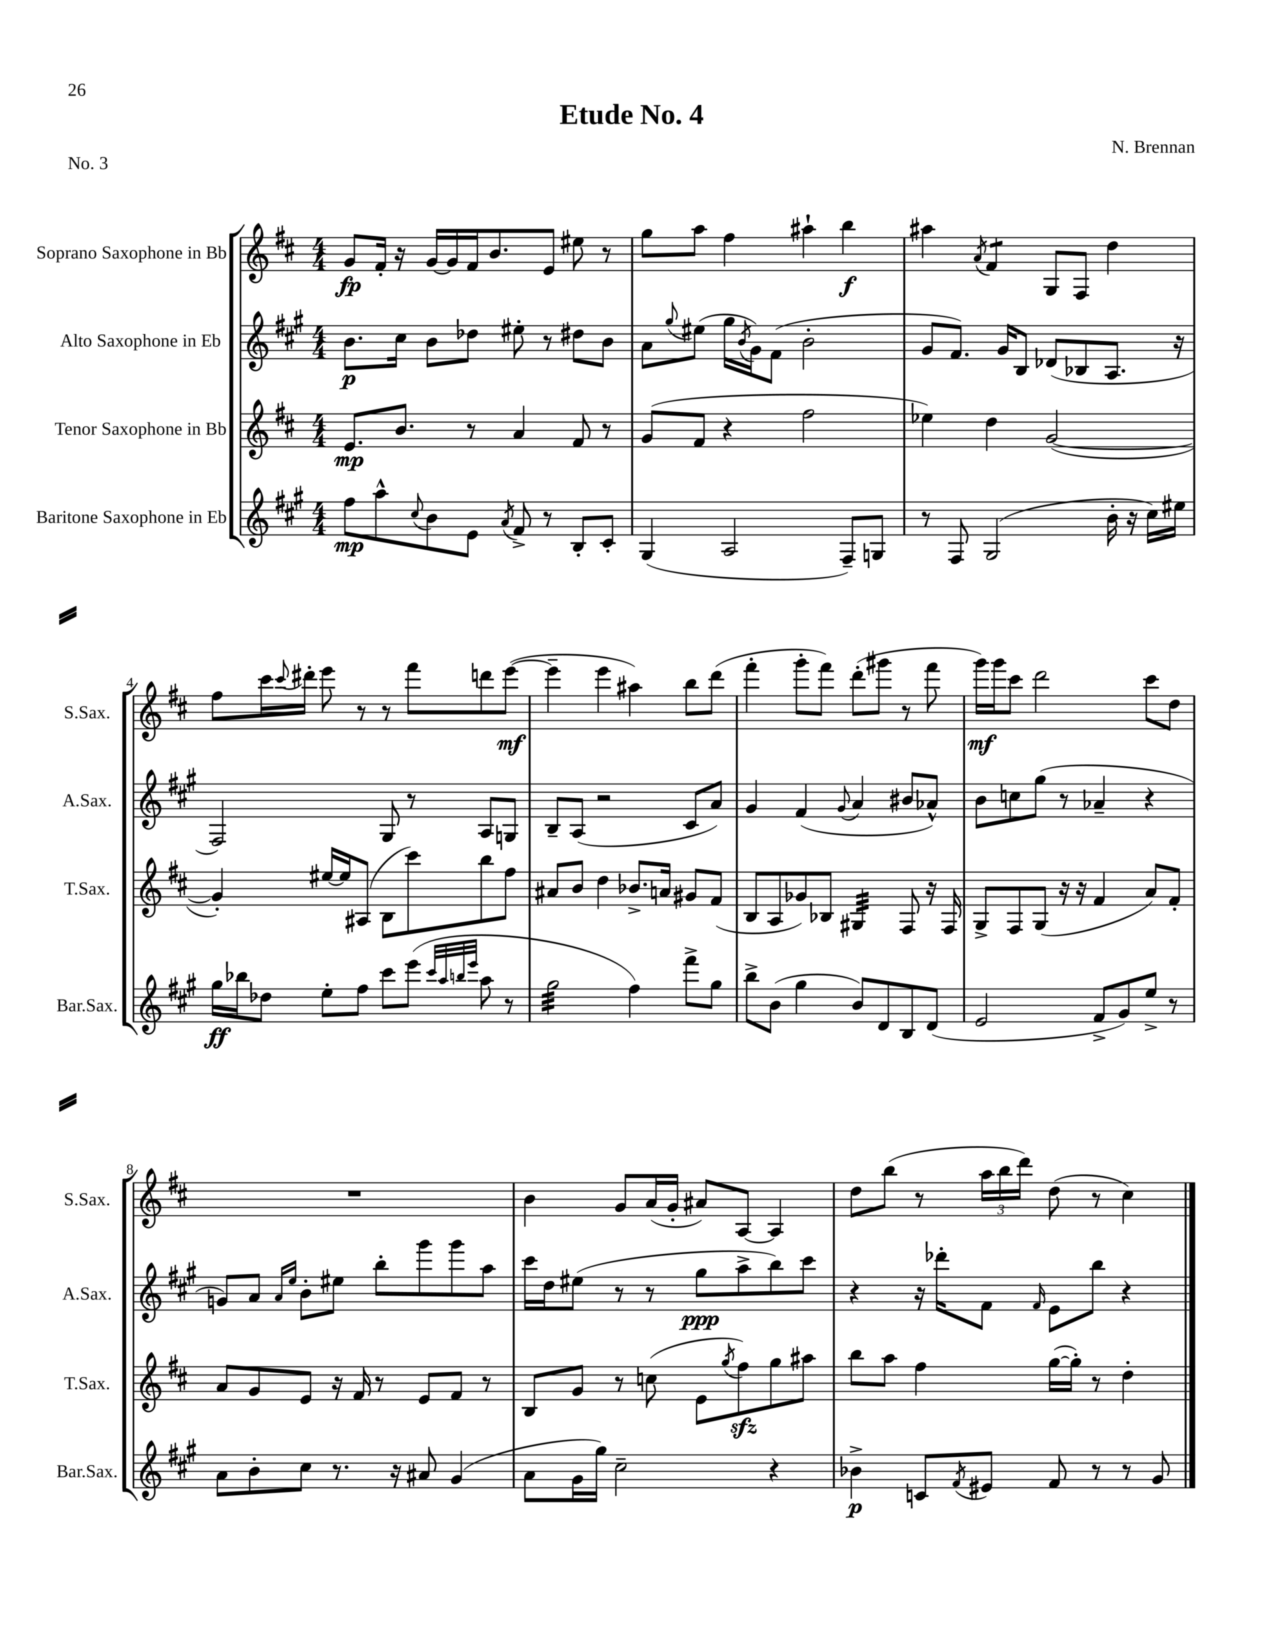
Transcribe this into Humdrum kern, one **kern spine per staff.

**kern	**kern	**kern	**kern
*staff4	*staff3	*staff2	*staff1
*clefG2	*clefG2	*clefG2	*clefG2
*k[f#c#g#]	*k[f#c#]	*k[f#c#g#]	*k[f#c#]
*M4/4	*M4/4	*M4/4	*M4/4
8ff#\L	8.e/L	8.b\L	8g/L
8aa^^\	.	.	16f#'/Jk
.	8.b/J	16cc#\Jk	16r
8qqcc#/	.	.	.
8b\	.	8b\L	[16g/LL
.	.	.	16g/]
8e\J	8r	8dd-\J	16f#/J
.	.	.	8.b/
8qa/	.	.	.
8f#^/	4a/	8ee#'\	.
8r	.	8r	8e/J
8B'/L	8f#/	8dd#\L	8ee#\
8c#'/J	8r	8b\J	8r
=	=	=	=
(4G#/	(8g/L	8a\L	8gg\L
.	.	8qqgg#/	.
.	8f#/J	(8ee#\J	8aa\J
2A/	4r	16gg#\LL	4ff#\
.	.	8qb/	.
.	.	16g#\J)	.
.	.	(8f#\J	.
.	2ff#\	2b'\	4aa#`\
8F#~/L)	.	.	4bb\
8G/J	.	.	.
=	=	=	=
8r	4ee-\)	8g#/L	4aa#\
8F#/	.	8.f#/J)	.
.	.	.	8qa/
(2G#/	4dd\	.	4f#/
.	.	16g#/LK	.
.	.	8B/J	.
.	([2g/	(8d-/L	8G/L
.	.	8B-/	8F#/J
16b'\	.	8.A/J	4dd\
16r	.	.	.
16cc#\LL)	.	.	.
16ee#\JJ	.	16r	.
=	=	=	=
16gg#\LL	4g'/])	2F#/)	8ff#\L
16bb-\J	.	.	.
8dd-\J	.	.	16ccc#\L
.	.	.	8qqccc#/
.	.	.	16ddd#'\JJ
8ee'\L	[16ee#/LL	.	8eee\
.	16ee#/]J	.	.
8ff#\J	(8A#/J	.	8r
8ccc#\L	8B\L	8G#/	8r
(8eee\J	8ccc#\)	8r	8fff#\L
32qqccc#/LLL	.	.	.
32qqaa/	.	.	.
32qqbb/	.	.	.
32qqeee/JJJ	.	.	.
8aa\	8bb\	8A/L	8ddd\
8r	8ff#\J	8G/J	([8eee\J
=	=	=	=
2gg#\	8a#/L	8B~/L	4eee~\]
.	8b/J	(8A/J	.
.	4dd\	2r	4eee\
4ff#\)	8.b-^/L	.	4aa#\)
.	16a/Jk	.	.
8fff#^\L	8g#/L	8c#/L	8bb\L
8gg#\J	(8f#/J	8a/J)	(8ddd\J
=	=	=	=
8bb^\L	8B/L	4g#/	4fff#'\
(8b\J	8A/	.	.
4gg#\	8g-/)	(4f#/	8ggg'\L
.	8B-/J	.	8fff#\J)
.	.	8qqg#/	.
8b/L)	4G#/	4a/	(8ddd'\L
8d/	.	.	8ggg#\J
8B/	8F#/	8b#/L	8r
(8d/J	16r	8a-^^/J)	8fff#\
.	16F#/	.	.
=	=	=	=
2e/	8G^/L	8b\L	16ggg\LL)
.	.	.	16ggg\J
.	8F#/	8cc\	8ccc#\J
.	(8G/J	(8gg#\J	2ddd\
.	16r	8r	.
.	16r	.	.
8f#^/L	4f#/	4a-~/	.
8g#/)	.	.	.
8ee^/J	8a/L)	4r	8ccc#\L
8r	8f#'/J	.	8dd\J
=	=	=	=
8a\L	8a/L	8g/L)	1r
8b'\	8g/	8a/J	.
.	.	16qqa/LL	.
.	.	16qqee/JJ	.
8cc#\J	8e/J	8b'\L	.
8.r	16r	8ee#\J	.
.	16f#/	.	.
.	8r	8bb'\L	.
16r	.	.	.
8a#/	8e/L	8ggg#\	.
(4g#/	8f#/J	8ggg#\	.
.	8r	8aa\J	.
=	=	=	=
8a\L	8B/L	16ccc#\LL	4b\
.	.	16dd\J	.
16g#\L	8g/J	(8ee#\J	.
16gg#\JJ)	.	.	.
2cc#~\	8r	8r	8g/L
.	(8cc\	8r	(16a/L
.	.	.	16g'/JJ
.	8e\L	8gg#\L	8a#/L)
.	8qgg/	.	.
.	8ff#\)	8aa^\	[8A/J
4r	8gg\	8bb\)	4A/]
.	8aa#\J	8ccc#\J	.
=	=	=	=
4b-^\	8bb\L	4r	8dd\L
.	8aa\J	.	(8bb\J
8c/L	4ff#\	16r	8r
.	.	16ddd-'\LK	.
8qf#/	.	.	.
8e#/J	.	8f#\J	24aa\LL
.	.	.	24bb\
.	.	.	24ddd\JJ)
.	.	16qqf#/	.
8f#/	([16gg\LL	8e\L	(8dd\
.	16gg'\]JJ)	.	.
8r	8r	8bb\J	8r
8r	4dd'\	4r	4cc#\)
8g#/	.	.	.
==	==	==	==
*-	*-	*-	*-
